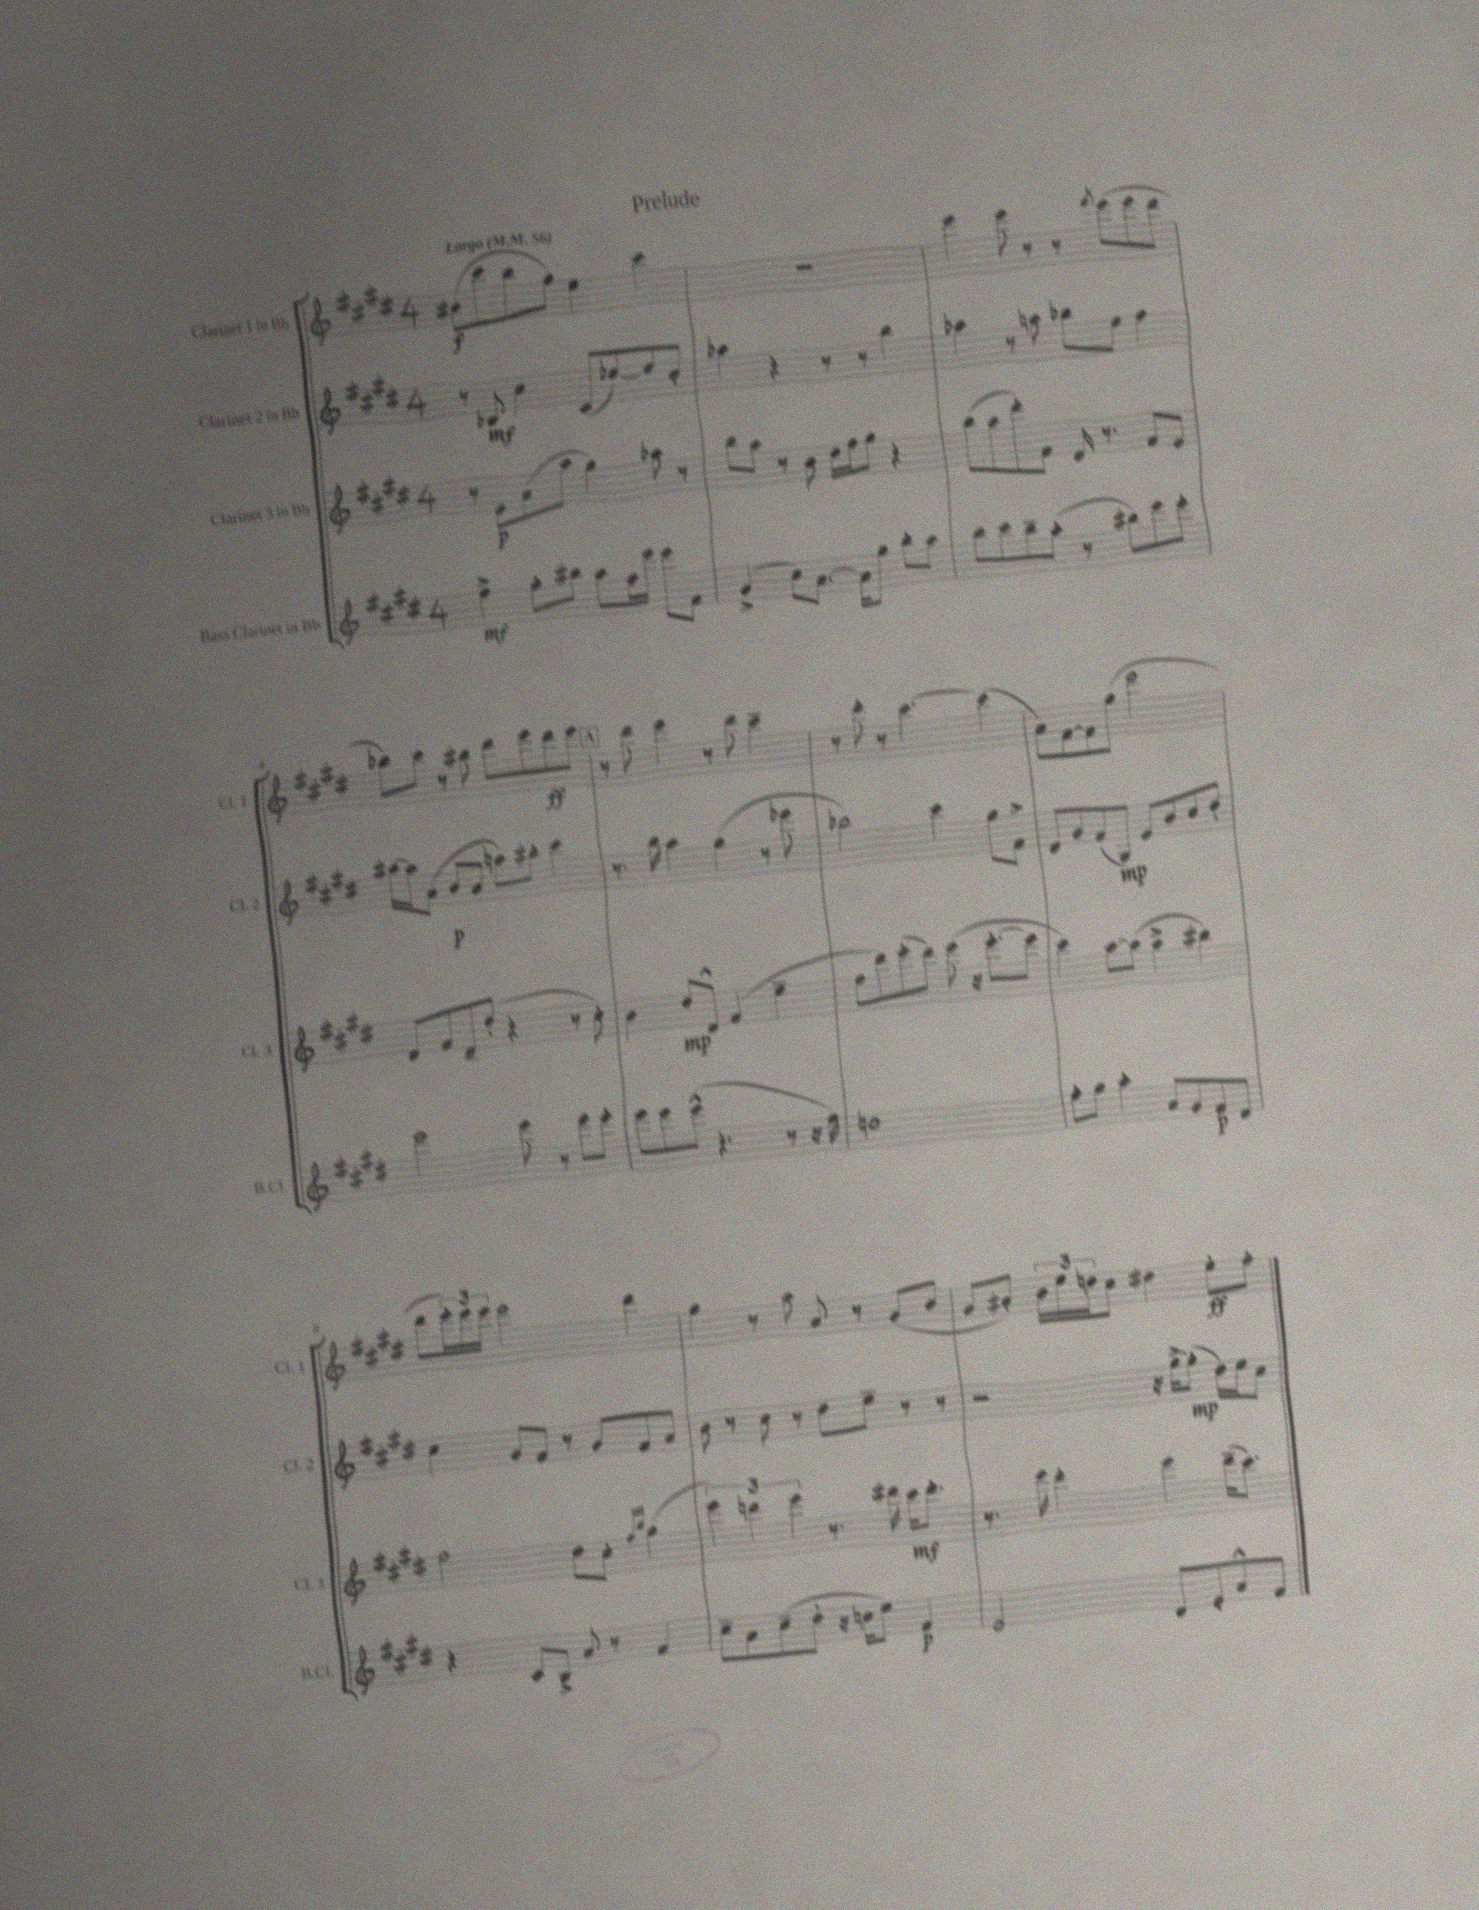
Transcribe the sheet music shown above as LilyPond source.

\header { title = "Prelude" }
<<
\new StaffGroup <<
\new Staff = "s0" \with { instrumentName = "Clarinet 1 in Bb" shortInstrumentName = "Cl. 1" } {
    \clef treble \key e \major \once \override Staff.TimeSignature.style = #'single-digit \time 4/4 \tempo "Largo" 4 = 56
    bis'8\f( cis'''8 b''8 gis''8) e''4 cis'''4 |
    R1 |
    e'''4 e'''8 r8 r8 \acciaccatura { fis'''8 } e'''8( e'''8 dis'''8 |
    bes''8) cis'''8 r8 bis''8 dis'''8 e'''8 dis'''8\ff e'''8 |
    \mark \markup { \box "A" } r8 dis'''8 e'''4 r8 dis'''8 cis'''4-- |
    r8 dis'''8-. r8 cis'''4.~ cis'''4( |
    a'8) fis'8~ fis'8 gis''8( e'''2 |
    dis'''8 \tuplet 3/2 { e'''16-.) e'''16 e'''16 } e'''2 dis'''4 |
    gis''4 r8 a''8 a'8 r8 gis'8( b'8 |
    gis'8 ais'8-.) \tuplet 3/2 { b'16 e''16 d''16 } cis''8 dis''4 e''8-.\ff fis''8-. \bar "|." |
}
\new Staff = "s1" \with { instrumentName = "Clarinet 2 in Bb" shortInstrumentName = "Cl. 2" } {
    \clef treble \key e \major \once \override Staff.TimeSignature.style = #'single-digit \time 4/4
    r8 bes8\mf cis''4 cis'8( ees''8~) ees''8 cis''8-. |
    aes''4 r4 r8 r8 b''4 |
    aes''4 r8 a''8 bes''8 e''8 fis''4 |
    ais''16~ ais''16 a'8( b'8\p a'8 a''8) bis''8-. cis'''4 |
    \mark \markup { \box "A" } r8. b''16 a''4 gis''4( r8 ees'''8 |
    bes''2) cis'''4 gis''8 fis'8-> |
    dis'8 gis'8 fis'8( gis8\mp) e'8 b'8 cis''8 dis''8-. |
    cis''4 gis'8 fis'8 r8 gis'8 fis'8 a'8 |
    b'8 r8 cis''8 r8 dis''8 e''8-- r8 r8 |
    r2 r16 gis''16~-> gis''8-.\mp( dis''16) e''16 cis''8 \bar "|." |
}
\new Staff = "s2" \with { instrumentName = "Clarinet 3 in Bb" shortInstrumentName = "Cl. 3" } {
    \clef treble \key e \major \once \override Staff.TimeSignature.style = #'single-digit \time 4/4
    r8 e'8\p a'8( a''8 gis''4) aes''8 r8 |
    b''8 a''8 r8 b'8 dis''16 fis''16 gis''8 r4 |
    b''8( a''8 dis'''8-.) fis'8 dis'16 r8. fis'8 e'8 |
    dis'8 fis'8 dis'8-- dis''8-.( r4 r8 cis''8-.) |
    \mark \markup { \box "A" } b'4 dis''8\mp dis'8-^ fis'4( e''4-- |
    fis''8 dis'''8) e'''8-.( dis'''8) e'''8( r16 e'''8.~-. e'''8 |
    cis'''4) a''8~ a''8( a''4-> bis''4) |
    fis''2 dis''8 cis''8-. \grace { fis''16 b''16 } gis''4( |
    \tuplet 3/2 { e'''4) d'''4 e'''4 } r8. dis'''16 cis'''16\mf dis'''8.-. |
    r8. e'''16 dis'''4-. e'''4 dis'''16--( cis'''8.) \bar "|." |
}
\new Staff = "s3" \with { instrumentName = "Bass Clarinet in Bb" shortInstrumentName = "B.Cl." } {
    \clef treble \key e \major \once \override Staff.TimeSignature.style = #'single-digit \time 4/4
    fis''4->\mf gis''8-. bis''8 a''8 fis''16 e'''16 e'''8 fis'8 |
    gis'4->( cis''8) a'8.~ a'16 gis''8 b''8-. a''8 |
    b''8 cis'''8 b''8-- a''8-.( r8 bis''8) e'''8 e'''8-. |
    e'''2 e'''8 r8 e'''8 e'''8-. |
    \mark \markup { \box "A" } e'''8 e'''8 e'''8-^( r4. r8 r16 fis''16) |
    d''1 |
    fis''8-. gis''8 a''4-. a'8 gis'8 fis'8\p dis'8 |
    r4 cis'8 b8-> a'8 r8 fis'4 |
    cis''8-- a'8 cis''8--( dis''8-. r16 c''16 e''8) fis'4\p |
    e'2 dis'8 e'8-. a'8-^ fis'8 \bar "|." |
}
>>
>>
